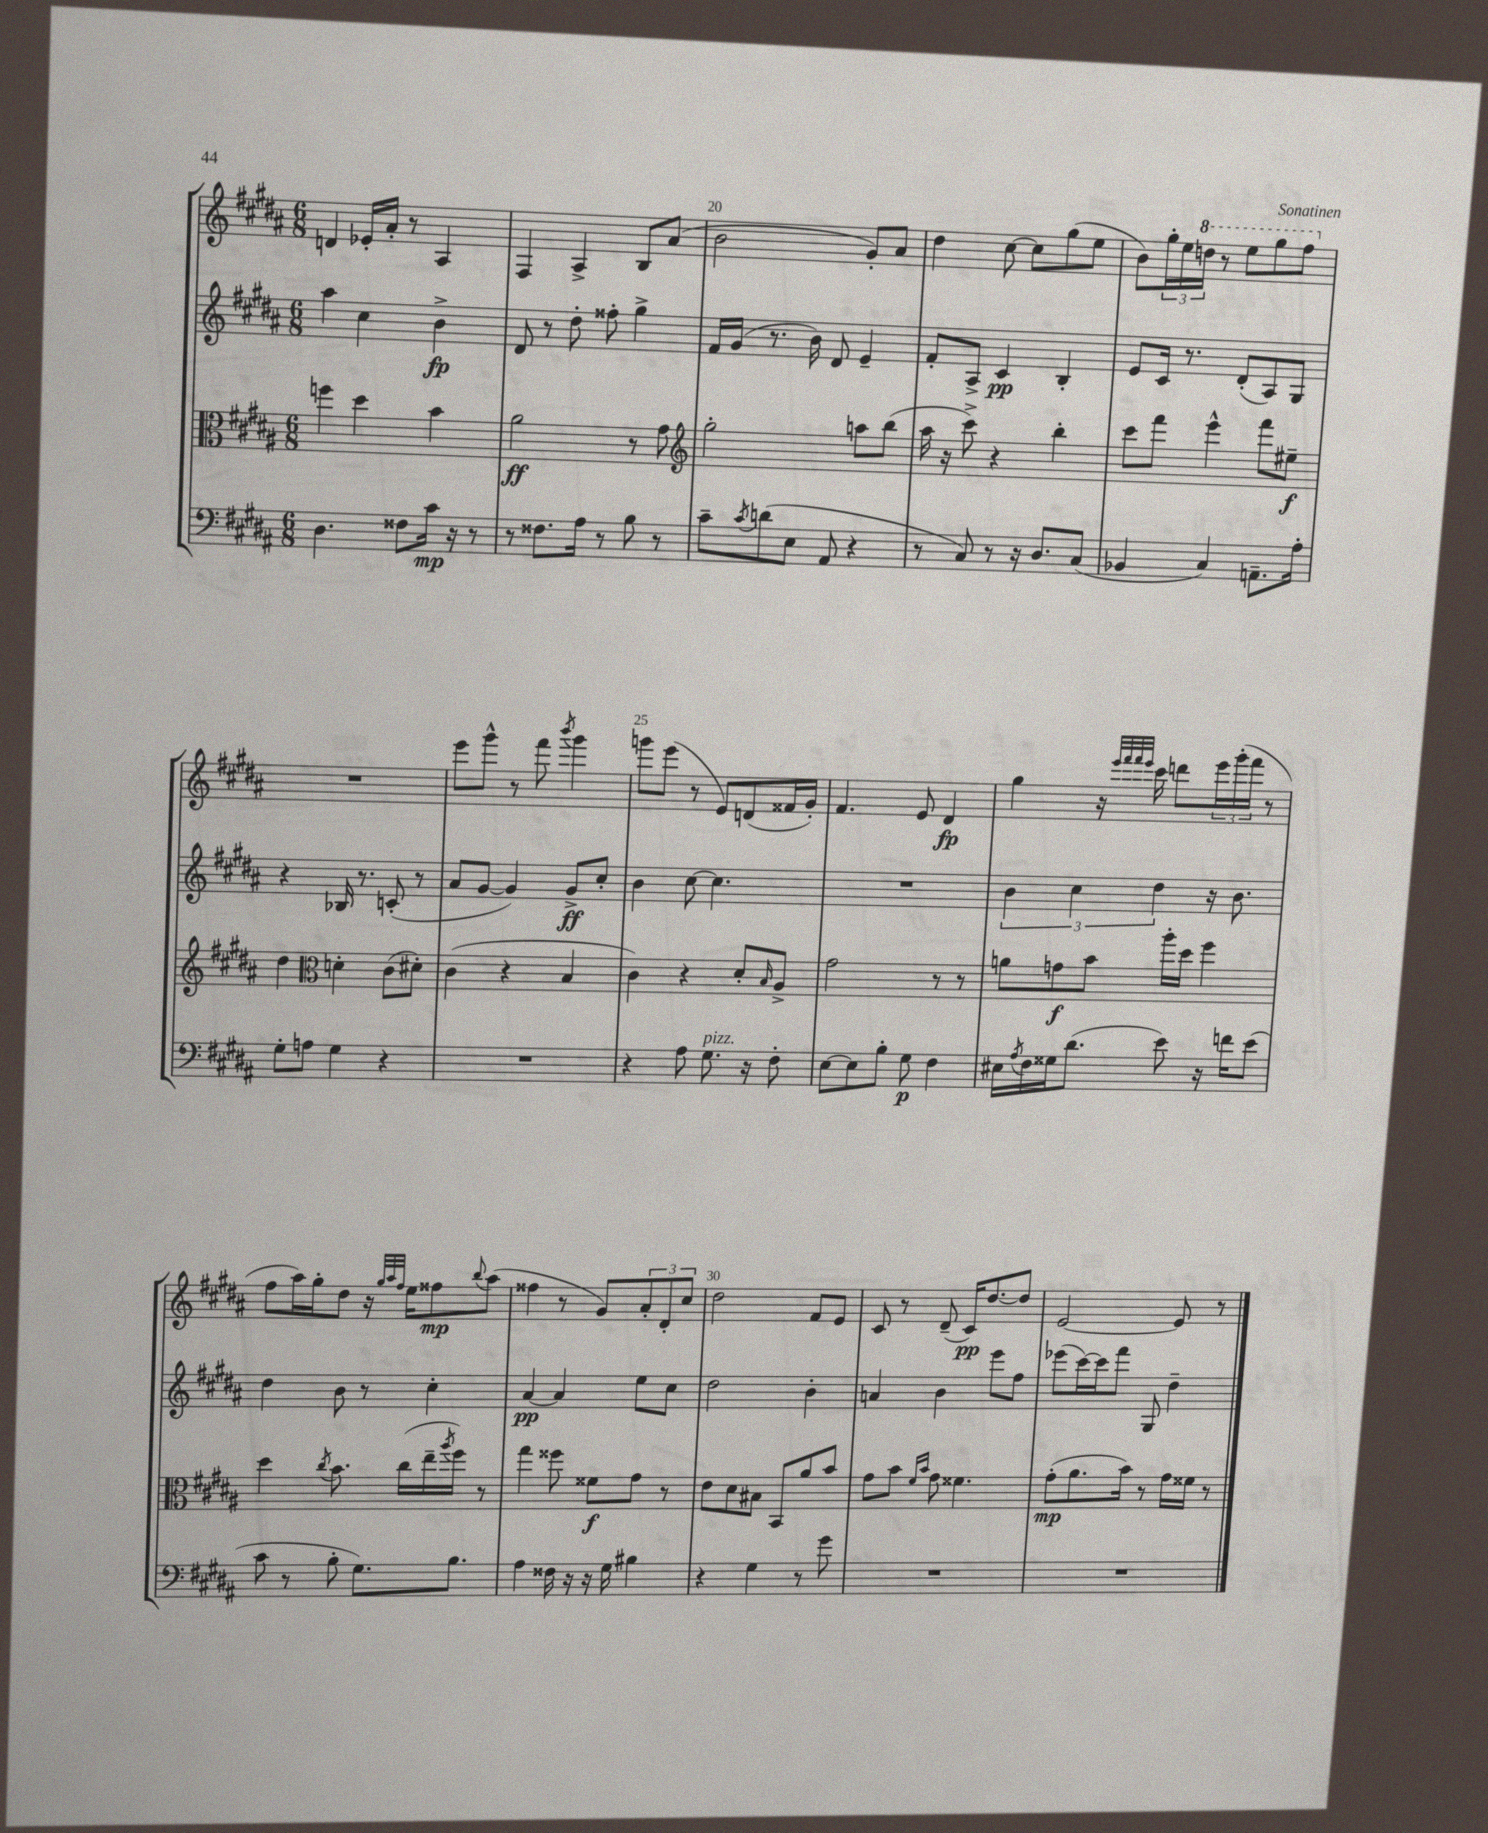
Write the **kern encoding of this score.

**kern	**kern	**kern	**kern
*staff4	*staff3	*staff2	*staff1
*clefF4	*clefC3	*clefG2	*clefG2
*k[f#c#g#d#a#]	*k[f#c#g#d#a#]	*k[f#c#g#d#a#]	*k[f#c#g#d#a#]
*M6/8	*M6/8	*M6/8	*M6/8
4.D#\	4ff\	4aa#\	4d/
.	4dd#\	4cc#\	16e-'/LL
.	.	.	16a#'/JJ
8F##\L	.	.	8r
16c#\Jk	4b\	4b^\	4A#/
16r	.	.	.
8r	.	.	.
=	=	=	=
8r	2a#\	8d#/	4F#/
8.F##\L	.	8r	.
.	.	8dd#'\	4A#^/
16A#\Jk	.	.	.
8r	.	8ff##'\	.
8B\	8r	4gg#^\	8B/L
8r	8g#\	.	(8a#/J
=	=	=	=
*	*clefG2	*	*
8c#~\L	2gg#'\	16f#/LL	2b\
.	.	(16g#/JJ	.
8qc#/	.	.	.
(8d\	.	8.r	.
8E\J	.	.	.
.	.	16b\)	.
8AA#/	.	8d#/	.
4r	8aa\L	4e~/	8g#'/L)
.	(8bb\J	.	8a#/J
=	=	=	=
8r	16aa#\	8f#'/L	4dd#\
.	16r	.	.
8C#/)	8ccc#^\)	8A#^/J	.
8r	4r	4c#/	[8cc#\
16r	.	.	8cc#\]L
8.D#/L	.	.	.
.	4bb'\	4B'/	(8gg#\
(8C#/J	.	.	8ee\J
=	=	=	=
4BB-/	8ccc#\L	8e/L	8b\L)
.	8fff#\J	16c#/Jk	24gg#'\L
.	.	.	24ee\
.	.	8.r	.
.	.	.	24ddd\JJ
4C#/)	4eee^^\	.	8r
.	.	(8d#'/L	8eee\L
8.AA~\L	8fff#\L	8A#/)	8ggg#\
.	8ee#~\J	8G#/J	8fff#\J
16A#'\Jk	.	.	.
=	=	=	=
8G#'\L	4dd#\	4r	2.r
8A\J	.	.	.
*	*clefC3	*	*
4G#\	4d'\	16B-/	.
.	.	8.r	.
4r	(8c#\L	(8c'/	.
.	8d#'\J)	8r	.
=	=	=	=
2.r	(4c#\	8a#/L	8eee\L
.	.	[8g#/J	8ggg#^^\J
.	4r	4g#/])	8r
.	.	.	8fff#\
.	.	.	8qbbb/
.	4B/	8g#^/L	4ggg#\
.	.	8cc#'/J	.
=	=	=	=
4r	4c#\)	4b\	8ggg\L
.	.	.	(8eee\J
8A#\	4r	[8cc#\	8r
8.G#\	.	4.cc#\]	8e/L)
.	8d#'/L	.	(8d/
16r	.	.	.
.	16qqB/	.	.
8F#'\	8A#^/J	.	16f##/L
.	.	.	16g#'/JJ)
=	=	=	=
[8E\L	2g#\	2.r	4.f#/
8E\]	.	.	.
8B'\J	.	.	.
8G#\	.	.	8e/
4F#\	8r	.	4d#/
.	8r	.	.
=	=	=	=
16E#\LL	8a\L	6b\	4gg#\
8qA#/	.	.	.
16F#\	.	.	.
16G##\J	8g\	.	.
.	.	6cc#\	.
(8.d#\J	.	.	.
.	8b\J	.	16r
.	.	.	32qqeee/LLL
.	.	.	32qqfff#/
.	.	.	32qqfff#/
.	.	.	32qqeee/JJJ
.	.	.	16ccc#\
.	.	6dd#\	.
8e\)	16aa#'\LL	.	8ddd\L
.	16dd#\JJ	.	.
16r	4ff#\	16r	24eee\L
.	.	.	(24ggg#'\
16f\LK	.	8.b\	.
.	.	.	24fff#\JJ
(8e\J	.	.	8r
=	=	=	=
8c#\	4dd#\	4dd#\	8ff#\L
8r	.	.	16aa#\L)
.	.	.	16gg#'\J
.	8qcc#/	.	.
8B'\	8.b\	8b\	8dd#\J
8.G#\L)	.	8r	16r
.	.	.	32qqgg#/LLL
.	.	.	32qqaa#/
.	.	.	32qqff#/JJJ
.	(16cc#\LL	.	16ee\LK
.	16ee~\	4cc#'\	8ff##\
.	8qaa#/	.	.
8.B\J	16ff#\JJ)	.	.
.	.	.	8qqbb/
.	8r	.	(8aa#\J
=	=	=	=
4A#\	4gg#\	[4a#/	4ff##\
16F##\	8ff##\	4a#/]	8r
16r	.	.	.
16r	8f##\L	.	8g#/L)
16G#\	.	.	.
4B#\	8g#\J	8ee\L	12a#'/
.	.	.	12d#'/
.	8r	8cc#\J	.
.	.	.	12cc#/J
=	=	=	=
4r	8e\L	2dd#\	2dd#\
.	8d#\	.	.
4G#\	8B#\J	.	.
.	8BB/L	.	.
8r	8a#/	4b'\	8f#/L
8g#\	8b/J	.	8e/J
=	=	=	=
2.r	8g#\L	4a/	8c#/
.	8b\J	.	8r
.	16qqf#/LL	.	.
.	16qqb/JJ	.	.
.	8g#\	4b\	(8d#~/
.	4.f##\	.	16c#/LK)
.	.	.	[8.dd#/
.	.	8eee\L	.
.	.	8ff#\J	8dd#/]J
=	=	=	=
2.r	(8g#'\L	(8eee-\L	[2e/
.	8.a#\	[16ccc#\L)	.
.	.	16ccc#\]J	.
.	.	8fff#\J	.
.	16b\Jk)	.	.
.	8r	8G#/	.
.	16g#\LL	4dd#~\	8e/]
.	16f##\JJ	.	.
.	8r	.	8r
==	==	==	==
*-	*-	*-	*-
